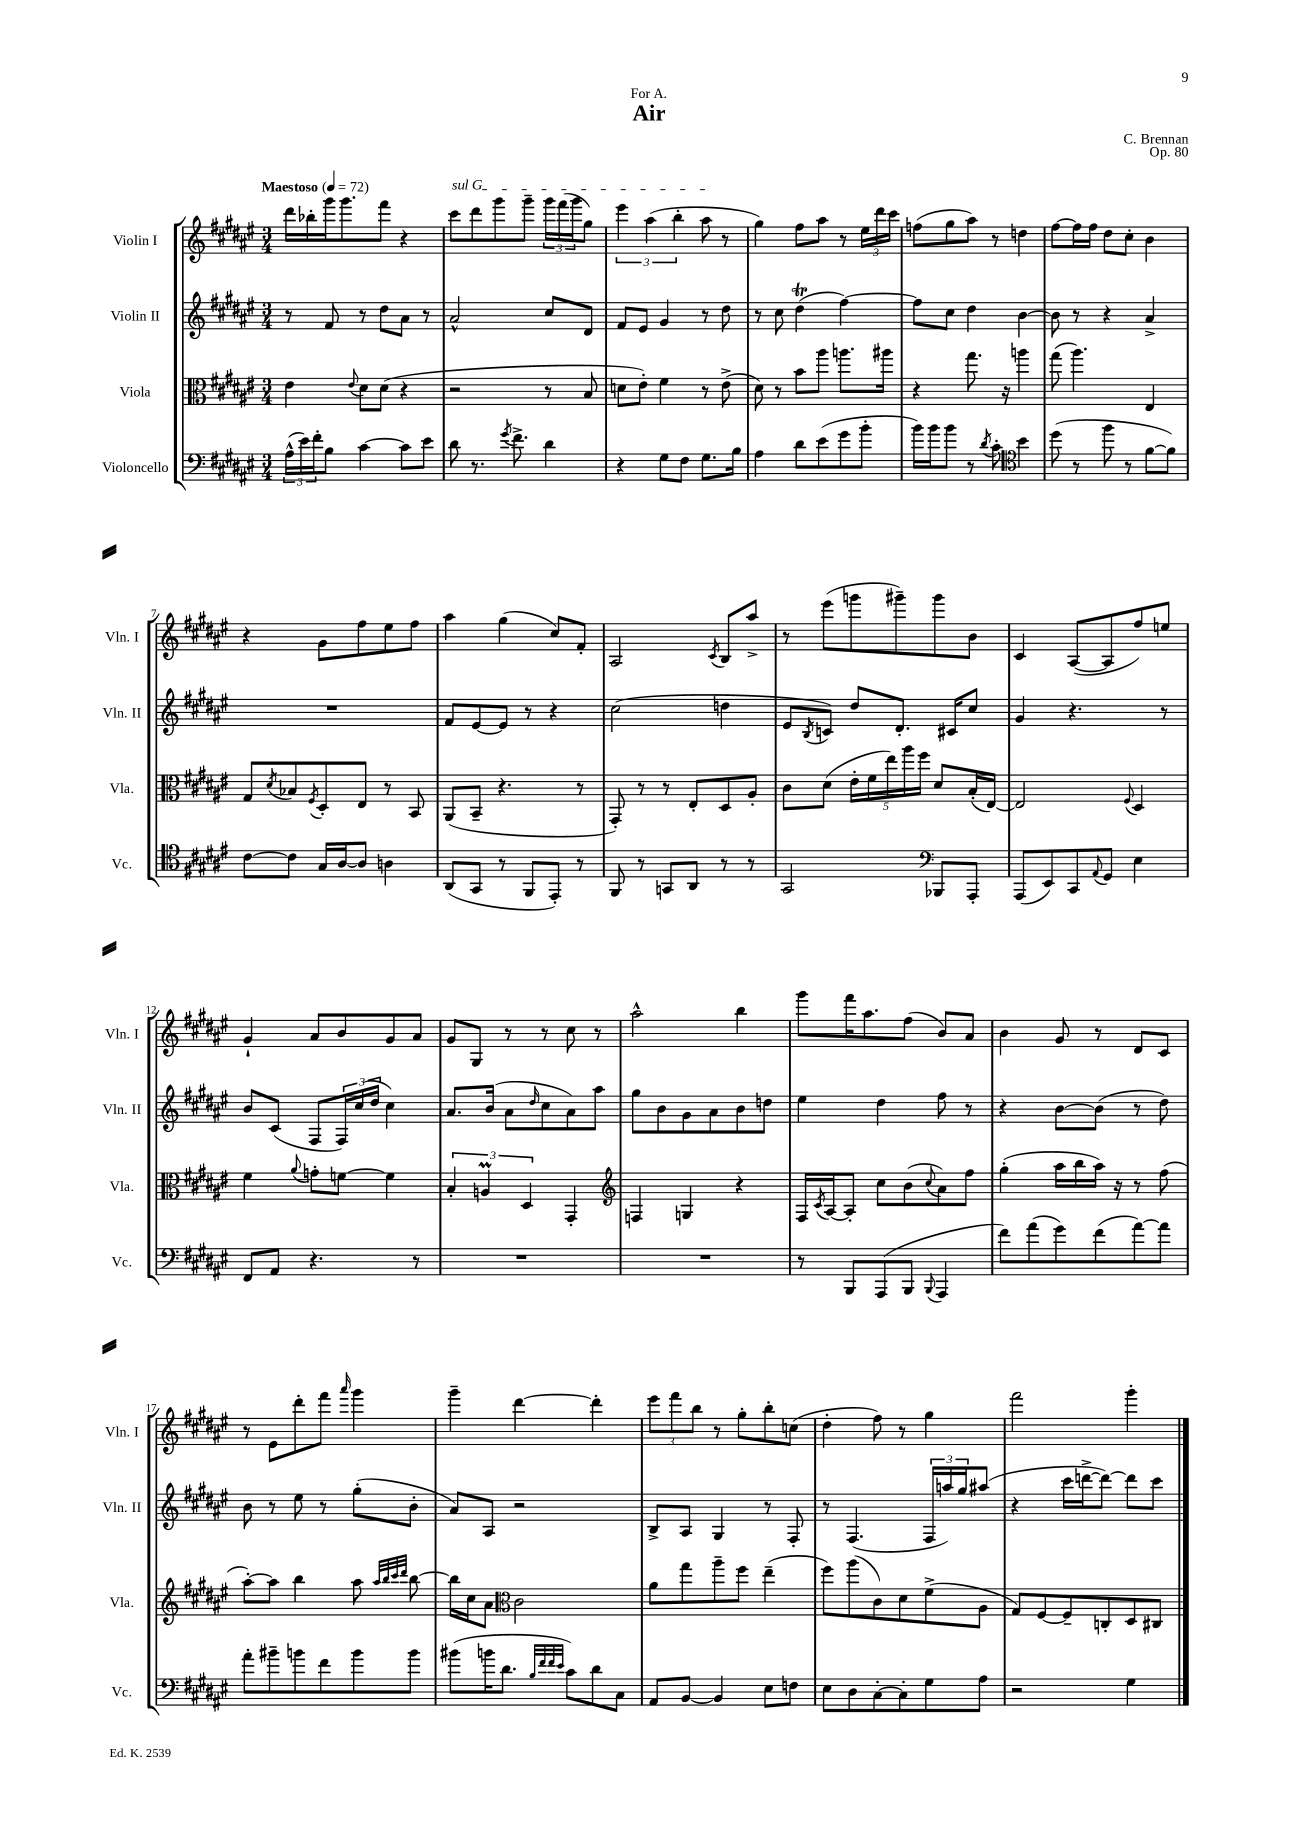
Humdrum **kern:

**kern	**kern	**kern	**kern
*part4	*part3	*part2	*part1
*staff4	*staff3	*staff2	*staff1
*I"Violoncello	*I"Viola	*I"Violin II	*I"Violin I
*I'Vc.	*I'Vla.	*I'Vln. II	*I'Vln. I
*clefF4	*clefC3	*clefG2	*clefG2
*k[f#c#g#d#a#e#]	*k[f#c#g#d#a#e#]	*k[f#c#g#d#a#e#]	*k[f#c#g#d#a#e#]
*M3/4	*M3/4	*M3/4	*M3/4
*MM72	*MM72	*MM72	*MM72
=1	=1	=1	=1
!	!	!	!LO:TX:a:B:t=Maestoso
(24A#^^\LL	4e#\	8r	16ddd#\LL
24e#\)	.	.	.
.	.	.	16bb-X'\
24f#'\J	.	.	.
8B\J	.	8f#/	16ggg#\J
.	.	.	8.ggg#\
.	8qqe#/	.	.
[4c#\	8d#\L	8r	.
.	(8d#\J	8dd#\L	8fff#\J
8c#\L]	4r	8a#\J	4r
8e#\J	.	8r	.
=2	=2	=2	=2
!	!	!	!LO:TX:a:i:t=sul G
8d#\	2r	2a#^^/	8ccc#\L
8.r	.	.	8ddd#\
.	.	.	8ggg#\
8qg#/	.	.	.
8.f#^\	.	.	.
.	.	.	8ggg#~\J
4d#\	8r	8cc#/L	24ggg#\LL
.	.	.	(24fff#\
.	.	.	24ggg#\J
.	8B/	8d#/J	8gg#\J)
=3	=3	=3	=3
4r	8dn\L	8f#/L	6eee#\
.	8e#'\J)	8e#/J	.
.	.	.	(6aa#\
8G#\L	4f#\	4g#/	.
.	.	.	6bb'\
8F#\J	.	.	.
8.G#\L	8r	8r	8aa#\
.	(8e#^\	8dd#\	8r
16B\Jk	.	.	.
=4	=4	=4	=4
4A#\	8d#\)	8r	4gg#\)
.	8r	8cc#\	.
8d#\L	8b\L	(4dd#T\	8ff#\L
(8e#\	8aa#\J	.	8aa#\J
8g#\	8.aan\L	[4ff#\)	8r
8b'\J	.	.	24ee#\LL
.	.	.	24ddd#\
.	16aa#X\Jk	.	.
.	.	.	24ccc#\JJ
=5	=5	=5	=5
16b\LL)	4r	8ff#\L]	(8ffn\L
16b\J	.	.	.
8b\J	.	8cc#\J	8gg#\
8r	8.gg#\	4dd#\	8aa#\J)
8qd#/	.	.	.
8c#'\	.	.	8r
.	16r	.	.
*clefC4	*	*	*
4b\	4aan\	[4b\	4ddn\
=6	=6	=6	=6
(8dd#\	(8gg#\	8b\]	[8ff#\L
8r	4.aa#\)	8r	16ff#\L]
.	.	.	16ff#\JJ
8ff#\	.	4r	8dd#\L
8r	.	.	8cc#'\J
[8f#\L	4E#/	4a#^/	4b\
8f#\J])	.	.	.
!!LO:LB:g=z
=7	=7	=7	=7
[8c#\L	8G#/L	2.r	4r
.	8qd#/	.	.
8c#\J]	8B-X/	.	.
.	8qF#/	.	.
16G#/LL	8D#'/	.	8g#\L
[16A#/J	.	.	.
8A#/J]	8E#/J	.	8ff#\
4An\	8r	.	8ee#\
.	8BB/	.	8ff#\J
=8	=8	=8	=8
(8AA#/L	(8AA#/L	8f#/L	4aa#\
8GG#/J	8BB~/J	[8e#/	.
8r	4.r	8e#/J]	(4gg#\
8FF#/L	.	8r	.
8EE#'/J)	.	4r	8cc#/L)
8r	8r	.	8f#'/J
=9	=9	=9	=9
8FF#/	8GG#'/)	(2cc#\	2A#/
8r	8r	.	.
8GGn/L	8r	.	.
8AA#/J	8E#'/L	.	.
.	.	.	8qc#/
8r	8D#/	4ddn\	8B/L
8r	8A#'/J	.	8aa#^/J
=10	=10	=10	=10
2GG#/	8c#\L	8e#/L	8r
.	.	8qB/	.
.	(8d#\J	8cn/J)	(8eee#\L
.	20e#'\LL	8dd#/L	8gggn\
.	20f#\	.	.
.	20ee#\)	.	.
.	.	8.d#'/J	8ggg#X~\)
.	20aa#\	.	.
.	20ff#\JJ	.	.
*clefF4	*	*	*
8BBB-X/L	8d#/L	.	8ggg#\
.	.	16c#X/KL	.
8AAA#'/J	(16B'/L	8cc#/J	8b\J
.	[16E#/JJ)	.	.
=11	=11	=11	=11
(8AAA#/L	2E#/]	4g#/	4c#/
8EE#/)	.	.	.
8CC#/	.	4.r	([8A#/L
8qqAA#/	.	.	.
8GG#/J	.	.	8A#/]
.	8qqF#/	.	.
4E#\	4D#/	.	8ff#/)
.	.	8r	8een/J
!!LO:LB:g=z
=12	=12	=12	=12
8FF#/L	4f#\	8b/L	4g#`/
8AA#/J	.	(8c#/J	.
.	8qqa#/	.	.
4.r	8gn'\L	8F#/L	8a#/L
.	[8fn\J	24F#/L)	8b/
.	.	(24cc#/	.
.	.	24dd#/JJ	.
.	4f\]	4cc#\)	8g#/
8r	.	.	8a#/J
=13	=13	=13	=13
2.r	6B'/	8.a#/L	8g#/L
.	.	.	8G#/J
.	6AnM/	.	.
.	.	(16b/Jk	.
.	.	8a#\L	8r
.	6D#/	.	.
.	.	16qqdd#/	.
.	.	8cc#\	8r
.	4GG#'/	8a#\)	8cc#\
.	.	8aa#\J	8r
=14	=14	=14	=14
*	*clefG2	*	*
2.r	4Fn/	8gg#\L	2aa#^^\
.	.	8b\	.
.	4Gn/	8g#\	.
.	.	8a#\	.
.	4r	8b\	4bb\
.	.	8ddn\J	.
=15	=15	=15	=15
8r	16F#/LL	4ee#\	8ggg#\L
.	8qc#/	.	.
.	[16A#/J	.	.
8BBB/L	8A#'/J]	.	16fff#\K
.	.	.	8.aa#\
(8AAA#/	8cc#\L	4dd#\	.
8BBB/J	(8b\	.	(8ff#\J
8qqBBB/	8qqcc#/	.	.
4AAA#/	8a#\)	8ff#\	8b/L)
.	8ff#\J	8r	8a#/J
=16	=16	=16	=16
8f#\L)	(4gg#'\	4r	4b\
(8a#\	.	.	.
8g#\)	16aa#\LL	[8b\L	8g#/
.	16bb\	.	.
(8f#\	16aa#\JJ)	(8b\J]	8r
.	16r	.	.
[8a#\)	8r	8r	8d#/L
8a#\J]	(8ff#\	8dd#\)	8c#/J
!!LO:LB:g=z
=17	=17	=17	=17
8a#'\L	[8aa#'\L)	8b\	8r
8b#X~\	8aa#\J]	8r	8e#\L
8bn\	4bb\	8ee#\	8ddd#'\
8f#\	.	8r	8fff#\J
.	.	.	16qqaaa#/
8b\	8aa#\	(8gg#'\L	4ggg#\
.	32qqaa#/LLL	.	.
.	32qqbb/	.	.
.	32qqccc#/	.	.
.	32qqddd#/JJJ	.	.
8b\J	[8bb\	8b'\J	.
=18	=18	=18	=18
(8b#X\L	16bb\LL]	8a#/L)	4ggg#~\
.	16cc#\J	.	.
16bn\K	8a#\J	8A#/J	.
8.d#\J	.	.	.
*	*clefC3	*	*
.	2c#\	2r	[4ddd#\
32qqB/LLL	.	.	.
32qqf#/	.	.	.
32qqf#/	.	.	.
32qqe#/JJJ	.	.	.
8c#\L)	.	.	.
8d#\	.	.	4ddd#'\]
8C#\J	.	.	.
=19	=19	=19	=19
8AA#/L	8a#\L	8B^/L	12eee#\L
.	.	.	12fff#\
[8BB/J	8gg#\	8A#/J	.
.	.	.	12bb\J
4BB/]	8aa#~\	4G#/	8r
.	8ff#\J	.	8gg#'\L
8E#\L	(4ee#~\	8r	8bb'\
8Fn\J	.	8F#'/	(8ccn\J
=20	=20	=20	=20
8E#\L	8ff#\L)	8r	4dd#'\
8D#\	(8aa#\	(4.F#/	.
[8C#'\	8c#\)	.	8ff#\)
8C#'\]	8d#\	.	8r
8G#\	(8f#^\	24F#/LL	4gg#\
.	.	24aan/)	.
.	.	24gg#/J	.
8A#\J	8A#\J	(8aa#X/J	.
=21	=21	=21	=21
2r	8G#/L)	4r	2fff#\
.	[8F#/	.	.
.	8F#~/]	16ccc#\LL	.
.	.	[16dddn^\J	.
.	8Cn'/	8ddd\J_)	.
4G#\	8D#/	8ddd\L]	4ggg#'\
.	8C#X/J	8ccc#\J	.
==	==	==	==
*-	*-	*-	*-
